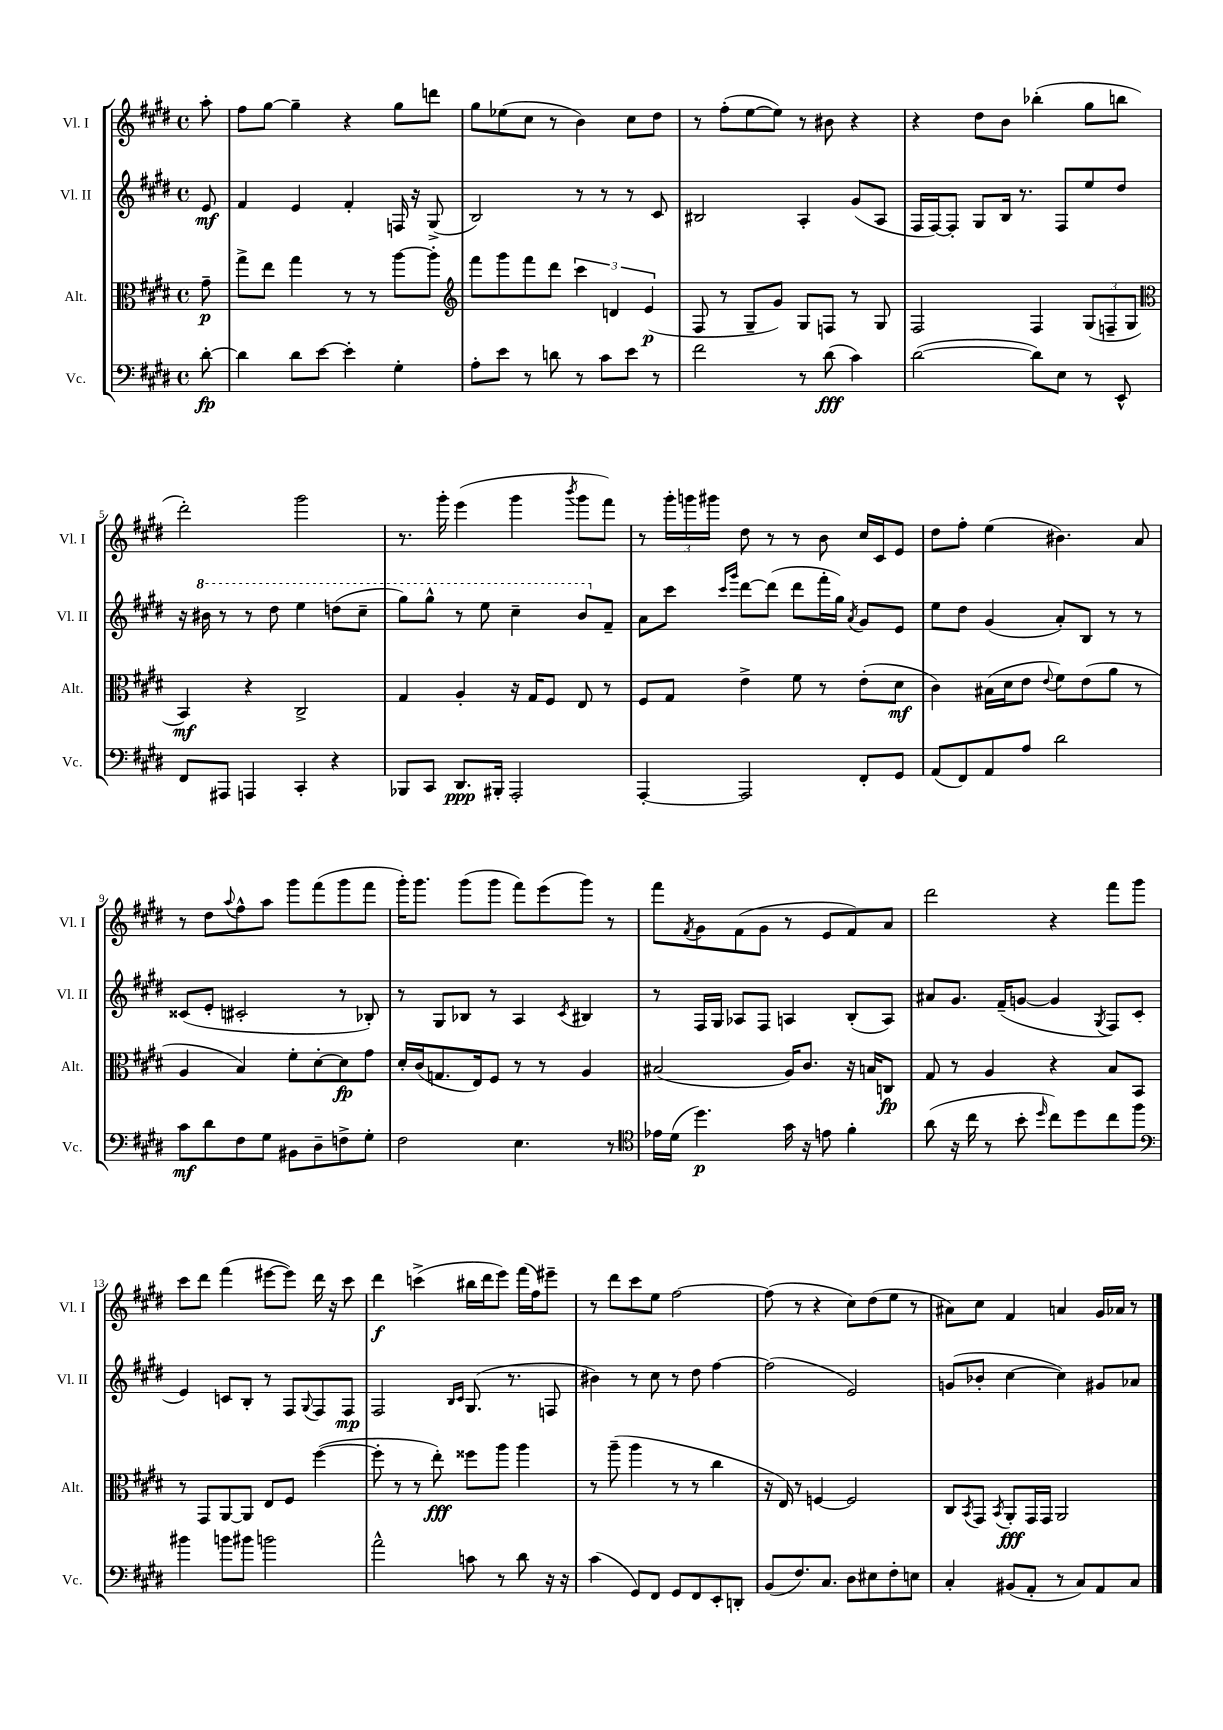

**kern	**dynam	**kern	**dynam	**kern	**dynam	**kern	**dynam
*part4	*part4	*part3	*part3	*part2	*part2	*part1	*part1
*staff4	*staff4	*staff3	*staff3	*staff2	*staff2	*staff1	*staff1
*I"Vc.	*	*I"Alt.	*	*I"Vl. II	*	*I"Vl. I	*
*I'Vc.	*	*I'Alt.	*	*I'Vl. II	*	*I'Vl. I	*
*clefF4	*	*clefC3	*	*clefG2	*	*clefG2	*
*k[f#c#g#d#]	*	*k[f#c#g#d#]	*	*k[f#c#g#d#]	*	*k[f#c#g#d#]	*
*M4/4	*	*M4/4	*	*M4/4	*	*M4/4	*
*met(c)	*	*met(c)	*	*met(c)	*	*met(c)	*
=	=	=	=	=	=	=	=
[8d#'\	fp	8g#~\	p	8e/	mf	8aa'\	.
=1	=1	=1	=1	=1	=1	=1	=1
4d#\]	.	8gg#^\L	.	4f#/	.	8ff#\L	.
.	.	8ee\J	.	.	.	[8gg#\J	.
8d#\L	.	4gg#\	.	4e/	.	4gg#~\]	.
[8e\J	.	.	.	.	.	.	.
4e'\]	.	8r	.	4f#'/	.	4r	.
.	.	8r	.	.	.	.	.
4G#'\	.	[8aa\L	.	16Fn/	.	8gg#\L	.
.	.	.	.	16r	.	.	.
.	.	8aa'\J]	.	(8G#^/	.	8dddn\J	.
=2	=2	=2	=2	=2	=2	=2	=2
*	*	*clefG2	*	*	*	*	*
8A'\L	.	8fff#\L	.	2B/)	.	8gg#\L	.
8e\J	.	8ggg#\	.	.	.	(8ee-X\	.
8r	.	8fff#\	.	.	.	8cc#\J	.
8dn\	.	8ddd#\J	.	.	.	8r	.
8r	.	6ccc#\	.	8r	.	4b\)	.
8c#\L	.	.	.	8r	.	.	.
.	.	6dn/	.	.	.	.	.
8e\J	.	.	.	8r	.	8cc#\L	.
.	.	(6e/	p	.	.	.	.
8r	.	.	.	8c#/	.	8dd#\J	.
=3	=3	=3	=3	=3	=3	=3	=3
2f#\	.	8F#/	.	2B#X/	.	8r	.
.	.	8r	.	.	.	(8ff#'\L	.
.	.	8G#~/L	.	.	.	[8ee\	.
.	.	8g#/J)	.	.	.	8ee\J])	.
8r	.	8G#/L	.	4A'/	.	8r	.
(8d#\	fff	8Fn/J	.	.	.	8b#X\	.
4c#\)	.	8r	.	(8g#/L	.	4r	.
.	.	8G#/	.	8A/J	.	.	.
=4	=4	=4	=4	=4	=4	=4	=4
([2d#\	.	2F#/	.	16F#/LL	.	4r	.
.	.	.	.	[16F#/J)	.	.	.
.	.	.	.	8F#'/J]	.	.	.
.	.	.	.	8G#/L	.	8dd#\L	.
.	.	.	.	16B/Jk	.	8b\J	.
.	.	.	.	8.r	.	.	.
8d#\L])	.	4F#/	.	.	.	(4bb-X'\	.
8E\J	.	.	.	8F#/L	.	.	.
8r	.	(12G#/L	.	8ee/	.	8gg#\L	.
.	.	12Fn~/	.	.	.	.	.
8EE^^/	.	.	.	8dd#/J	.	8bbn\J	.
.	.	12G#/J	.	.	.	.	.
!!LO:LB:g=z
=5	=5	=5	=5	=5	=5	=5	=5
*	*	*clefC3	*	*	*	*	*
8FF#/L	.	4BB/)	mf	16r	.	2ddd#'\)	.
*	*	*	*	*8va	*	*	*
.	.	.	.	16bb#X\	.	.	.
8AAA#X/J	.	.	.	8r	.	.	.
4AAAn/	.	4r	.	8r	.	.	.
.	.	.	.	8ddd#\	.	.	.
4CC#'/	.	2C#^/	.	4eee\	.	2ggg#\	.
4r	.	.	.	(8dddn\L	.	.	.
.	.	.	.	8ccc#~\J	.	.	.
=6	=6	=6	=6	=6	=6	=6	=6
8BBB-X/L	.	4G#/	.	8ggg#\L)	.	8.r	.
8CC#/J	.	.	.	8ggg#^^\J	.	.	.
.	.	.	.	.	.	16ggg#'\	.
8.DD#/L	ppp	4A'/	.	8r	.	(4eee\	.
.	.	.	.	8eee\	.	.	.
16BBB#X'/Jk	.	.	.	.	.	.	.
2AAA'/	.	16r	.	4ccc#~\	.	4ggg#\	.
.	.	16G#/KL	.	.	.	.	.
.	.	8F#/J	.	.	.	.	.
.	.	.	.	.	.	8qbbb/	.
.	.	8E/	.	8bb/L	.	8ggg#\L	.
*	*	*	*	*X8va	*	*	*
.	.	8r	.	8f#~/J	.	8fff#\J)	.
=7	=7	=7	=7	=7	=7	=7	=7
[4AAA'/	.	8F#/L	.	8a\L	.	8r	.
.	.	8G#/J	.	8ccc#\J	.	24ggg#'\LL	.
.	.	.	.	.	.	24gggn\	.
.	.	.	.	.	.	24ggg#X\JJ	.
.	.	.	.	16qqccc#/LL	.	.	.
.	.	.	.	16qqggg#/JJ	.	.	.
2AAA/]	.	4e^\	.	[8ddd#\L	.	8dd#\	.
.	.	.	.	(8ddd#\J]	.	8r	.
.	.	8f#\	.	8ddd#\L	.	8r	.
.	.	8r	.	16fff#'\L	.	8b\	.
.	.	.	.	16gg#\JJ)	.	.	.
.	.	.	.	8qa/	.	.	.
8FF#'/L	.	(8e'\L	.	8g#/L	.	16cc#/LL	.
.	.	.	.	.	.	16c#/J	.
8GG#/J	.	8d#\J	mf	8e/J	.	8e/J	.
=8	=8	=8	=8	=8	=8	=8	=8
(8AA/L	.	4c#\)	.	8ee\L	.	8dd#\L	.
8FF#/)	.	.	.	8dd#\J	.	8ff#'\J	.
8AA/	.	(16B#X\LL	.	(4g#/	.	(4ee\	.
.	.	16d#\J	.	.	.	.	.
8A/J	.	8e\J	.	.	.	.	.
.	.	8qqe/	.	.	.	.	.
2d#\	.	8f#\L)	.	8a'/L)	.	4.b#X\)	.
.	.	(8e\	.	8B/J	.	.	.
.	.	8a\J	.	8r	.	.	.
.	.	8r	.	8r	.	8a/	.
!!LO:LB:g=z
=9	=9	=9	=9	=9	=9	=9	=9
8c#\L	mf	4A/	.	(8c##X/L	.	8r	.
8d#\	.	.	.	8e'/J	.	8dd#\L	.
.	.	.	.	.	.	8qqaa/	.
8F#\	.	4B/)	.	2c#X'/	.	8ff#^^\	.
8G#\J	.	.	.	.	.	8aa\J	.
8BB#X\L	.	8f#'\L	.	.	.	8ggg#\L	.
8D#~\	.	[8d#'\	.	.	.	(8fff#\	.
8Fn^\	.	8d#\]	fp	8r	.	8ggg#\	.
8G#'\J	.	8g#\J	.	8B-X'/)	.	8fff#\J	.
=10	=10	=10	=10	=10	=10	=10	=10
2F#\	.	16d#'/LL	.	8r	.	16ggg#'\KL)	.
.	.	(16c#/J	.	.	.	8.ggg#\J	.
.	.	8.Gn/	.	8G#/L	.	.	.
.	.	.	.	8B-X/J	.	(8ggg#\L	.
.	.	16E/k)	.	.	.	.	.
.	.	8F#/J	.	8r	.	8ggg#\J	.
4.E\	.	8r	.	4A/	.	8fff#\L)	.
.	.	8r	.	.	.	(8eee\	.
.	.	.	.	8qc#/	.	.	.
.	.	4A/	.	4B#X/	.	8ggg#\J)	.
8r	.	.	.	.	.	8r	.
=11	=11	=11	=11	=11	=11	=11	=11
*clefC4	*	*	*	*	*	*	*
16e-X\LL	.	(2B#X/	.	8r	.	8fff#\L	.
(16d#\JJ	.	.	.	.	.	.	.
.	.	.	.	.	.	8qf#/	.
4.dd#\)	p	.	.	16F#/LL	.	8g#\	.
.	.	.	.	16G#/JJ	.	.	.
.	.	.	.	8A-X/L	.	(8f#\	.
.	.	.	.	8F#/J	.	8g#\J	.
16g#\	.	16A/KL)	.	4An/	.	8r	.
16r	.	8.c#/J	.	.	.	.	.
8en\	.	.	.	.	.	8e/L	.
4f#'\	.	16r	.	(8B'/L	.	8f#/)	.
.	.	16Bn/KL	.	.	.	.	.
.	.	8Cn/J	fp	8A/J)	.	8a/J	.
=12	=12	=12	=12	=12	=12	=12	=12
(8a\	.	8G#/	.	8a#X/L	.	2ddd#\	.
16r	.	8r	.	8.g#/J	.	.	.
16cc#\	.	.	.	.	.	.	.
8r	.	4A/	.	.	.	.	.
.	.	.	.	(16f#~/KL	.	.	.
8b'\	.	.	.	[8gn/J	.	.	.
16qqdd#/	.	.	.	.	.	.	.
8cc#\L)	.	4r	.	4g/]	.	4r	.
8dd#\	.	.	.	.	.	.	.
.	.	.	.	8qG#/	.	.	.
8cc#\	.	8B/L	.	8F#/L)	.	8fff#\L	.
8ff#\J	.	8BB/J	.	(8c#/J	.	8ggg#\J	.
!!LO:LB:g=z
=13	=13	=13	=13	=13	=13	=13	=13
*clefF4	*	*	*	*	*	*	*
4b#X\	.	8r	.	4e/)	.	8ccc#\L	.
.	.	8GG#/L	.	.	.	8ddd#\J	.
8bn\L	.	[8AA/	.	8cn/L	.	(4fff#\	.
8b#X\J	.	8AA/J]	.	8B'/J	.	.	.
2bn\	.	8E/L	.	8r	.	[8eee#X\L	.
.	.	8F#/J	.	8F#/L	.	8eee#\J])	.
.	.	.	.	8qqG#/	.	.	.
.	.	([4ff#\	.	8F#/	.	16ddd#\	.
.	.	.	.	.	.	16r	.
.	.	.	.	8F#/J	mp	8ccc#\	.
=14	=14	=14	=14	=14	=14	=14	=14
2a^^\	.	8ff#'\]	.	2F#/	.	4ddd#\	f
.	.	8r	.	.	.	.	.
.	.	8r	.	.	.	(4cccn^\	.
.	.	8ee'\)	fff	.	.	.	.
.	.	.	.	16qqB/LL	.	.	.
.	.	.	.	16qqc#/JJ	.	.	.
8cn\	.	8ff##X\L	.	(8.G#/	.	16bb#X\LL	.
.	.	.	.	.	.	16ddd#\J	.
8r	.	8aa\J	.	.	.	8eee\J)	.
.	.	.	.	8.r	.	.	.
8d#\	.	4aa\	.	.	.	(16fff#\LL	.
.	.	.	.	.	.	16ff#\J)	.
16r	.	.	.	8Fn/	.	8eee#X~\J	.
16r	.	.	.	.	.	.	.
=15	=15	=15	=15	=15	=15	=15	=15
(4c#\	.	8r	.	4b#X\)	.	8r	.
.	.	(8aa~\	.	.	.	8ddd#\L	.
8GG#/L)	.	4aa\	.	8r	.	8ccc#\	.
8FF#/J	.	.	.	8cc#\	.	8ee\J	.
8GG#/L	.	8r	.	8r	.	[2ff#\	.
8FF#/	.	8r	.	8dd#\	.	.	.
8EE'/	.	4cc#\	.	[4ff#\	.	.	.
8DDn'/J	.	.	.	.	.	.	.
=16	=16	=16	=16	=16	=16	=16	=16
(8BB/L	.	16r	.	(2ff#\]	.	(8ff#\]	.
.	.	16E/)	.	.	.	.	.
8.F#/)	.	8r	.	.	.	8r	.
.	.	[4Fn/	.	.	.	4r	.
8.C#/J	.	.	.	.	.	.	.
8D#\L	.	2F/]	.	2e/)	.	8cc#\L)	.
8E#X\	.	.	.	.	.	(8dd#\	.
8F#'\	.	.	.	.	.	8ee\J	.
8En\J	.	.	.	.	.	8r	.
=17	=17	=17	=17	=17	=17	=17	=17
4C#'/	.	8C#/L	.	(8gn/L	.	8a#X\L)	.
.	.	8qBB/	.	.	.	.	.
.	.	8GG#/J	.	8b-X'/J	.	8cc#\J	.
.	.	8qBB/	.	.	.	.	.
(8BB#X/L	.	8AA'/L	fff	[4cc#\	.	4f#/	.
8AA'/J	.	16GG#/L	.	.	.	.	.
.	.	16GG#/JJ	.	.	.	.	.
8r	.	2AA/	.	4cc#\])	.	4an/	.
8C#/L)	.	.	.	.	.	.	.
8AA/	.	.	.	8g#X/L	.	16g#/LL	.
.	.	.	.	.	.	16a-X/JJ	.
8C#/J	.	.	.	8a-X/J	.	8r	.
==	==	==	==	==	==	==	==
*-	*-	*-	*-	*-	*-	*-	*-
